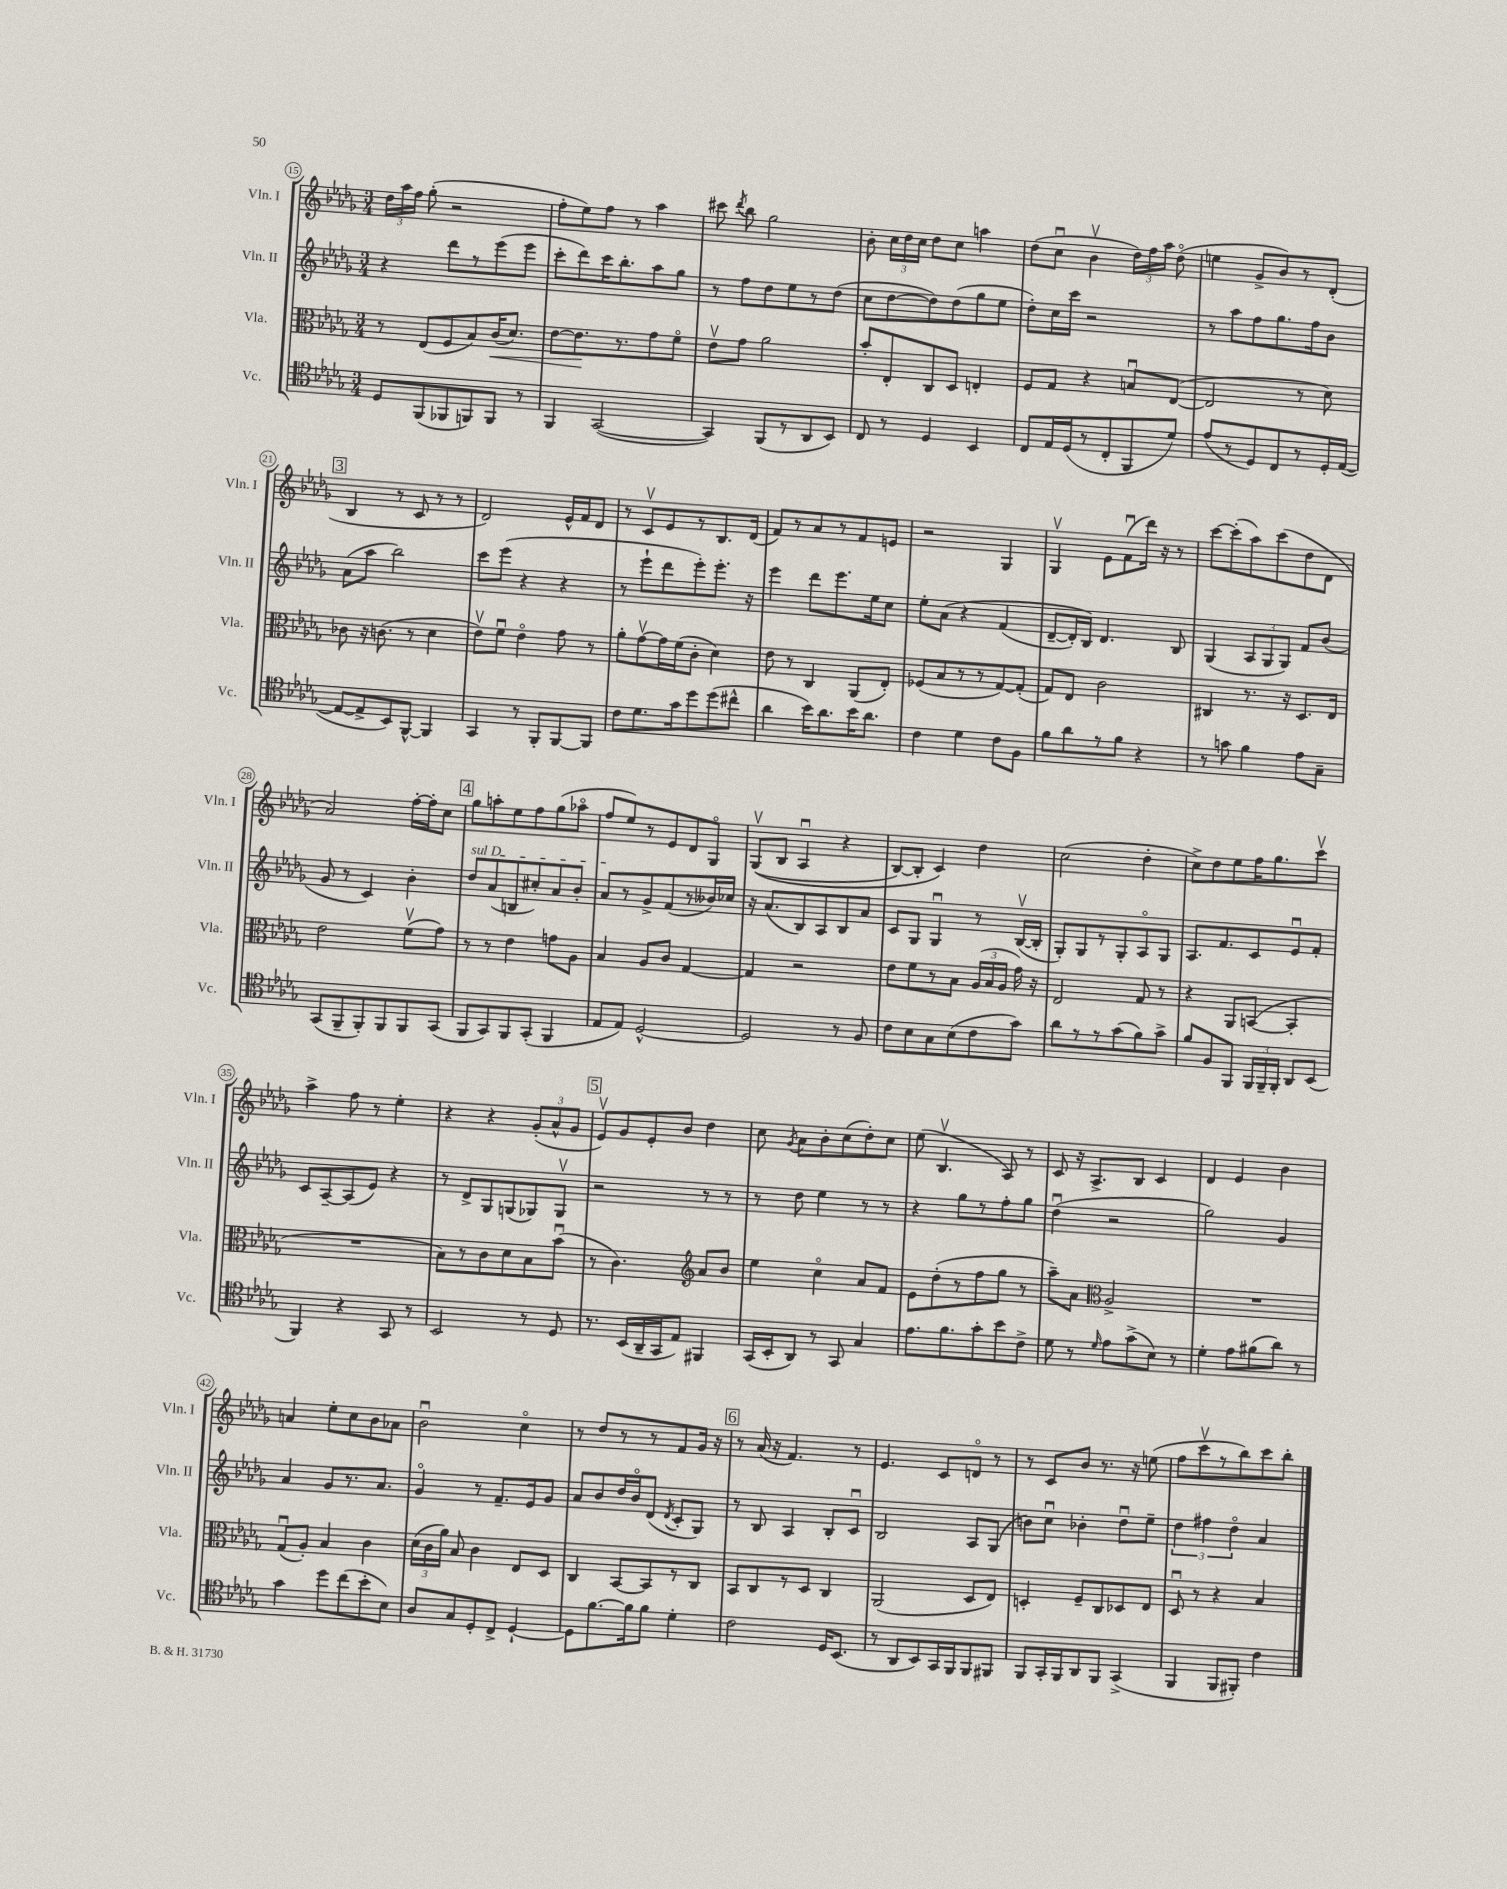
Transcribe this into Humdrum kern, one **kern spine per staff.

**kern	**kern	**kern	**kern
*staff4	*staff3	*staff2	*staff1
*clefC4	*clefC3	*clefG2	*clefG2
*k[b-e-a-d-g-]	*k[b-e-a-d-g-]	*k[b-e-a-d-g-]	*k[b-e-a-d-g-]
*M3/4	*M3/4	*M3/4	*M3/4
8D-	8r	4r	24dd-
.	.	.	24aa-
.	.	.	24ff
(8FF	(8E-	.	(8gg-'
8FF-	8F	8ddd-	2r
8FF)	8B-)	8r	.
8FF	(16c	(8eee-	.
.	8.d-)	.	.
8r	.	8eee-	.
=	=	=	=
4FF	[8e-	8ccc'	8ff'
.	8.e-]	8ddd-)	8ee-)
([2GG-	.	16ccc	8ff
.	8.r	8.bb-'	.
.	.	.	8r
.	8g-	8aa-	4aa-
.	8fo	8gg-	.
=	=	=	=
4GG-])	8e-v	8r	8ccc#
.	.	.	8qddd-
.	8g-	8ff	8bb-
(8FF	2a-	8dd-	2gg-
8r	.	8ee-	.
8AA-	.	8r	.
8BB-)	.	(8dd-	.
=	=	=	=
8C	8b-'	8cc	8b-'
8r	8E-'	[8dd-	24cc
.	.	.	24dd-
.	.	.	24cc
4D-	8C	8dd-])	8dd-
.	8D-	(8dd-	8cc
4BB-	4E'	8gg-	4aa
.	.	8ee-	.
=	=	=	=
8C	8F	8dd-')	(8dd-
16E-	8G-	16cc	8ccu
(16D-	.	16ccc	.
8r	4r	2r	4b-v
8C'	.	.	.
8FF	8Bu	.	24dd-)
.	.	.	24ff
.	.	.	24aa-
8d-)	([8E-	.	(8dd-o
=	=	=	=
(8e-	2E-]	8r	4ee
8r	.	8aa-	.
8D-)	.	8ff	8g-^
8C	.	8.gg-	8b-)
8r	8r	.	8r
.	.	16ff	.
16D-'	8d-)	8b-	(8d-'
([16E-	.	.	.
=	=	=	=
8E-_	8c-	(8a-	4B-
8E-^]	16r	8aa-	.
.	(8.c	.	.
8BB-)	.	2bb-)	8r
[8FF^^	8r	.	8c
4FF]	4d-	.	8r
.	.	.	8r
=	=	=	=
4GG-	8e-v)	8ccc	2d-)
.	8fu	(8eee-	.
8r	4e-o	4r	.
8FF'	.	.	.
[8FF	8g-	4r	16e-^^
.	.	.	16f
8FF]	8r	.	8d-
=	=	=	=
8c	8a-'	8r	8r
8.d-	[8g-v	8eee-`	8cv
.	16g-]	8ddd-	8e-
16g-	(16f	.	.
8dd-	8c'	8eee-')	8r
(8dd-	4d-)	8.eee-'	8.B-
8cc#^^	.	.	.
.	.	16r	(16d-
=	=	=	=
4a-	8e-	4eee-	8f)
.	8r	.	8r
16b-)	4C	8ddd-	8a-
8.a-	.	.	.
.	.	8.eee-	8r
16b-	(8AA-	.	8f
8.a-	.	16ee-	.
.	8E-')	8cc	8e
=	=	=	=
4c	(8F-	8ee-'	2r
.	8B-	&(8a-	.
4d-	8r	4r	.
.	8r	.	.
8c	[8G-)	(4f	4G-
8F	(8G-']	.	.
=	=	=	=
8f	8G-)	[8d-~	4G-v
8a-	8E-	16d-'])	.
.	.	16B-&)	.
8r	2c	4.d-	8e-
8f	.	.	(8fu
4r	.	.	16ddd-)
.	.	.	16r
.	.	8B-	8r
=	=	=	=
8r	4C#	(4G-	[8ccc
8g	.	.	(8ccc']
4f	8.r	12A-	8aa-)
.	.	12G-	.
.	.	.	(8ccc
.	.	12G-)	.
.	16r	.	.
8e-	8.D-	8f	8dd-
8G-~	.	(8b-	8d-
.	16E-	.	.
=	=	=	=
(8GG-	2e-	8g-	2a-)
8FF~	.	8r	.
8FF')	.	4c)	.
8FF	.	.	.
8FF	(8fv	4b-'	[16ff'
.	.	.	16ff']
(8GG-	8g-)	.	8cc
=	=	=	=
8FF	8r	8dd-	8gg-
8GG-)	8r	(8a-	8aa'
8FF	4e-	8B	8ee-
(8GG-'	.	8cc#')	8ff
4FF	8g	8a-	(8gg-
.	8A-	8b-'	8aa-o
=	=	=	=
8E-	4B-	8a-	8ff
8E-)	.	8r	8ee-)
[2D-^^	8A-	8g-^	8r
.	8c	(8f	8e-
.	[4G-	8r	8d-
.	.	16b--)	8G-o
.	.	16cc-	.
=	=	=	=
2D-]	4G-]	16r	&((8G-v
.	.	(8.a-	.
.	.	.	8B-
.	2r	8B-)	4A-u
.	.	8A-	.
8r	.	8B-	4r
8F	.	8a-	.
=	=	=	=
8c	8e-	8c	[8B-)
8B-	8f	8G-	8B-']
8G-	8r	4G-u	4c&)
(8B-	8B-	.	.
8c	(24A-	8r	4dd-
.	24B-	.	.
.	24A-	.	.
8g-)	16g-)	([16B-v	.
.	16r	16B-']	.
=	=	=	=
8a-	2E-	8G-')	(2cc
8r	.	8G-	.
8r	.	8r	.
(8g-	.	8G-'	.
8f)	8G-	8A-o	4dd-'
8g-^	8r	8G-	.
=	=	=	=
8f	4r	8.A-	8cc^)
8F	.	.	8dd-
.	.	8.f	.
8FF	8AA-	.	8ee-
24FF	([8BB	8c	16ff
24FF~	.	.	.
.	.	.	8.gg-
24FF'	.	.	.
8AA-	4BB']	8e-u	.
(8BB-	.	8f'	8cccv
=	=	=	=
4FF)	2.r	8c	4aa-^
.	.	[8A-~	.
4r	.	(8A-]	8ff
.	.	8e-)	8r
8GG-	.	4r	4ee-'
8r	.	.	.
=	=	=	=
2BB-	8B-)	8r	4r
.	8r	8d-^	.
.	8c	8G-	4r
.	8d-	(8G	.
8r	8B-	8G-)	(12g-'
.	.	.	12a-^^
8D-	(8b-u	8G-v	.
.	.	.	12g-
=	=	=	=
8.r	8r	2r	8e-v)
.	4.c)	.	8g-
(16BB-	.	.	.
16AA-~	.	.	8e-'
16GG-	.	.	.
8E-)	.	.	8b-
*	*clefG2	*	*
4FF#	8a-	8r	4dd-
.	8b-	8r	.
=	=	=	=
(16GG-	4ee-	8r	8cc
16BB-'	.	.	.
.	.	.	8qg-
8AA-)	.	8dd-	8a-
8r	4cco	4ee-	8b-'
8GG-	.	.	(8cc
4G-	8a-	8r	8dd-')
.	8f	8r	8cc
=	=	=	=
8.e-	8e-	4r	(8ee-
.	(8dd-'	.	4.B-v
8.f	.	.	.
.	8r	8gg-	.
8g-'	8ff	8r	.
8b-	8gg-	8ff'	8A-)
8c^	8r	8gg-	8r
=	=	=	=
8d-	8aa-~)	(4dd-u	8c
8r	8a-	.	16r
.	.	.	8.A-^
*	*clefC3	*	*
16qqd-	.	.	.
8e-	2A-^	2r	.
(8g-^	.	.	8B-
8B-)	.	.	4c
8r	.	.	.
=	=	=	=
4d-'	2.r	2gg-)	4d-
8e-	.	.	4e-
(8f#	.	.	.
8a-)	.	4g-	4b-
8r	.	.	.
=	=	=	=
4g-	(8G-u	4a-	4a
.	8A-')	.	.
8dd-	4B-	8g-	8ee-'
(8cc	.	8.r	8cc
8b-'	4c	.	8b-
.	.	8.a-	.
8B-)	.	.	8a-
=	=	=	=
8A-	(24d-	4g-o	2b-u
.	24c	.	.
.	24a-)	.	.
8G-	8B-	.	.
8D-'	4c	8r	.
8C^	.	8.f~	.
[4D-`	8E-	.	4cco
.	.	16e-	.
.	8D-	8g-	.
=	=	=	=
8D-]	4C	8a-	8r
[8.f	.	8b-	8dd-
.	[8BB-	16dd-	8r
16f]	.	16b-o	.
8f	8BB-]	(8d-	8r
.	.	8qd-	.
4d-'	8r	8c'	8f
.	8C	8G-)	16g-
.	.	.	16r
=	=	=	=
2c	8BB-	8r	8r
.	8C	8B-	(16a-
.	.	.	16r
.	8r	4A-	4.f)
.	8D-	.	.
16D-	4C	8B-'	.
(8.BB-	.	.	.
.	.	8cu	8r
=	=	=	=
8r	(2AA-	2B-	4.e-
8AA-	.	.	.
8BB-)	.	.	.
16GG-	.	.	8c
16FF	.	.	.
8FF	8D-	8A-	8do
8FF#	8E-)	(8G-	8r
=	=	=	=
8FF	4D'	8b)	8r
16GG-'	.	8ccu	8c
16FF	.	.	.
8AA-	8F~	4b-'	8b-
8FF	8C	.	8.r
(4GG-^	8D-	8dd-u	.
.	.	.	16r
.	8E-	8ee-~	(8ee
=	=	=	=
4FF	8D-u	6dd-	8ff
.	8r	.	8cccv
.	.	6ff#	.
8FF	4r	.	8r
.	.	6dd-o	.
8FF#')	.	.	8bb-)
4c	4B-	4a-	8ccc
.	.	.	8bb-'
==	==	==	==
*-	*-	*-	*-
